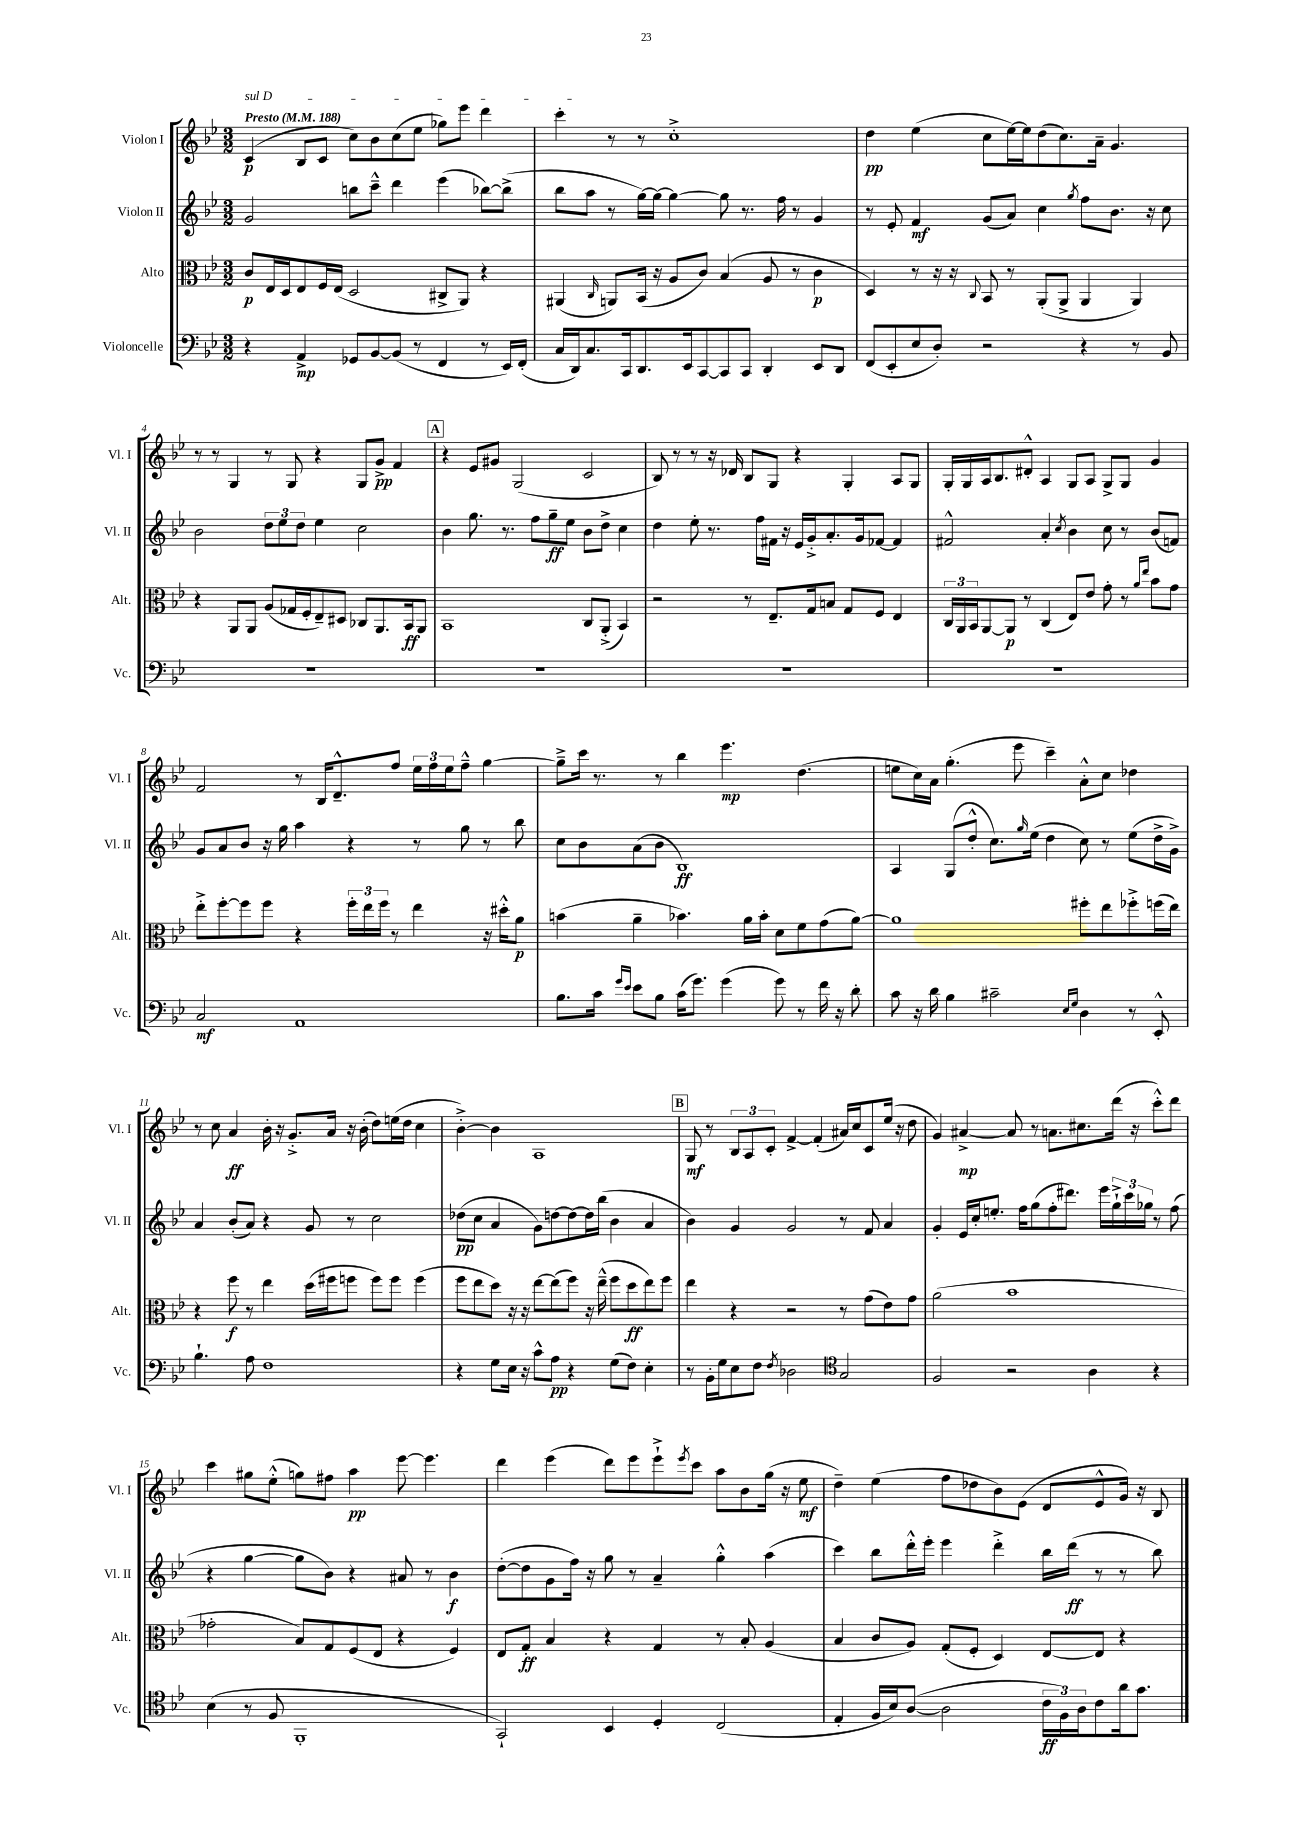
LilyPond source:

<<
\new StaffGroup <<
\new Staff = "s0" \with { instrumentName = "Violon I" shortInstrumentName = "Vl. I" } {
    \clef treble \key bes \major \numericTimeSignature \time 3/2 \tempo "Presto" 4 = 188
    \once \override TextSpanner.bound-details.left.text = \markup { \italic "sul D" } c'4\p\startTextSpan( bes8 c'8 c''8) bes'8 c''8( ees''8 ges''8) ees'''8 d'''4 |
    c'''4-.\stopTextSpan r8 r8 c''1-.-> |
    d''4\pp ees''4( c''8 ees''16~) ees''16 d''8( c''8.) a'16-- g'4. |
    r8 r8 g4 r8 g8 r4 g8 g'8->\pp f'4 |
    \mark \markup { \box "A" } r4 ees'8 gis'8 g2( c'2 |
    bes8) r8 r8 r16 des'16 bes8 g8 r4 g4-. a8 g8 |
    g16-. g16 a16 bes8. dis'8-.-^ a4 g8 a8 g8-> g8 g'4 |
    f'2 r8 bes16 d'8.---^ f''8 \tuplet 3/2 { ees''16 f''16 ees''16 } f''8---^ g''4~ |
    g''8---> c'''16 r8. r8 bes''4 ees'''4.\mp d''4.( |
    e''8 c''16) a'16 g''4.-.( ees'''8 c'''4--) a'8-.-^ c''8 des''4 |
    r8 c''8 a'4\ff bes'16-. r16 g'8.-.-> a'16 r16 bes'16-.( d''8) e''16( d''16 c''4 |
    bes'4~-.->) bes'4 a1 |
    \mark \markup { \box "B" } g8\mf r8 \tuplet 3/2 { bes8 a8 c'8-. } f'4~-> f'4-.( ais'16) c''16 c'8 ees''16( r16 d''8 |
    g'4) ais'4~->\mp ais'8 r8 a'8. cis''8. d'''16( r16 c'''8-.-^) d'''8 |
    c'''4 gis''8 ees''8-.-^( g''8) fis''8 a''4\pp ees'''8~ ees'''4. |
    d'''4 ees'''4( d'''8) ees'''8 ees'''8-!-> \acciaccatura { ees'''8 } c'''8 a''8 bes'8 g''16( r16 ees''8\mf |
    d''4--) ees''4( f''8 des''8 bes'8) ees'8( d'8 ees'8-^ g'16) r16 bes8 \bar "|." |
}
\new Staff = "s1" \with { instrumentName = "Violon II" shortInstrumentName = "Vl. II" } {
    \clef treble \key bes \major \numericTimeSignature \time 3/2
    g'2 b''8 c'''8---^ d'''4 ees'''4( bes''8~) bes''8->( |
    bes''8 a''8 r8 g''16~) g''16~ g''4~ g''8 r8. f''16 r8 g'4 |
    r8 ees'8-. f'4\mf g'8( a'8) c''4 \acciaccatura { g''8 } f''8 bes'8. r16 c''8 |
    bes'2 \tuplet 3/2 { d''8 ees''8 d''8 } ees''4 c''2 |
    \mark \markup { \box "A" } bes'4 g''8. r8. f''8 g''8--\ff ees''8 bes'8 d''8-> c''4 |
    d''4 ees''8-. r8. f''16 fis'16 r16 ees'16 g'16-.-> a'8.-. g'16 fes'8~ fes'4 |
    fis'2-^ a'4-. \acciaccatura { c''8 } bes'4 c''8 r8 bes'8( f'8) |
    g'8 a'8 bes'8 r16 g''16 a''4 r4 r8 g''8 r8 bes''8 |
    c''8 bes'8 a'8( bes'8 bes1\ff) |
    a4 g8( d''8-.-^ c''8.) \grace { g''16 } ees''16( d''4 c''8) r8 ees''8( d''16-> g'16->) |
    a'4 bes'8-.( a'8) r4 g'8 r8 c''2 |
    des''8\pp( c''8 a'4 g'8) d''8~ d''8~ d''16 bes''16( bes'4 a'4 |
    \mark \markup { \box "B" } bes'4) g'4 g'2 r8 f'8 a'4 |
    g'4-. ees'16 c''16-. e''8.-. f''16 g''8( f''8-. dis'''8.) ees'''16 \tuplet 3/2 { g''16-!-> c'''16 ges''16 } r8 f''8( |
    r4 g''4~ g''8 bes'8) r4 ais'8 r8 bes'4\f |
    d''8~-.( d''8 g'8 f''16) r16 g''8 r8 a'4-- g''4-.-^ a''4( |
    c'''4) bes''8 d'''16-.-^ ees'''16-. ees'''4 d'''4-.-> bes''16 d'''16\ff( r8 r8 bes''8) \bar "|." |
}
\new Staff = "s2" \with { instrumentName = "Alto" shortInstrumentName = "Alt." } {
    \clef alto \key bes \major \numericTimeSignature \time 3/2
    c'8\p ees16 d16 ees8 f16 ees16( d2 cis8-> a,8) r4 |
    ais,4( \grace { c16 } a,8) bes,16( r16 a8 c'8) bes4( a8 r8 c'4\p |
    d4) r8 r16 r16 \appoggiatura { c8 } bes,8 r8 a,8-.( a,8-> a,4 a,4) |
    r4 a,8 a,8 a8( ges16 f16-. ees8--) dis8 ces8 a,8. bes,16\ff a,8 |
    \mark \markup { \box "A" } bes,1 c8 a,8-.->( bes,4) |
    r2 r8 ees8.-- g16 b8 g8 f8 ees4 |
    \tuplet 3/2 { c16 a,16 bes,16 } a,8~ a,8\p r8 c4( ees8) ees'8 g'8-. r8 \grace { a'16 ees''16 } bes'8 g'8 |
    ees''8-.-> f''8~-. f''8 f''8 r4 \tuplet 3/2 { f''16-. ees''16 f''16 } r8 ees''4 r16 dis''16-.-^ a'8\p |
    b'4( a'4-- bes'4.) a'16 bes'16-. d'8 f'8 g'8( a'8~) |
    a'1 fis''8-. ees''8 fes''8-.-> f''16( ees''16) |
    r4 f''8\f r8 ees''4 d''16( fis''16 f''8 f''8) f''8 f''4( |
    f''8 ees''8 d''8) r16 r16 ees''8~ ees''8( f''8) r16 ees''16---^( f''8 d''8\ff ees''8) f''8 |
    \mark \markup { \box "B" } ees''4 r4 r2 r8 g'8( ees'8) g'8 |
    a'2( bes'1 |
    ges'2-. bes8) g8 f8( ees8 r4 f4) |
    ees8 g8-.\ff bes4 r4 g4 r8 bes8-. a4( |
    bes4 c'8 a8) g8-.( f8-. d4) ees8~ ees8 r4 \bar "|." |
}
\new Staff = "s3" \with { instrumentName = "Violoncelle" shortInstrumentName = "Vc." } {
    \clef bass \key bes \major \numericTimeSignature \time 3/2
    r4 a,4->\mp ges,8 bes,8~ bes,8( r8 f,4 r8 ees,16) f,16-.( |
    c16 d,16) c8. c,16 d,8. ees,16 c,8~ c,8 c,8 d,4-. ees,8 d,8 |
    f,8( ees,8-. ees8 d8-.) r2 r4 r8 bes,8 |
    R1. |
    \mark \markup { \box "A" } R1. |
    R1. |
    R1. |
    c2\mf a,1 |
    bes8. c'16 \grace { g'16 ees'16 } ees'8 bes8 c'16( g'8.) g'4( g'8) r8 f'16 r16 d'8-. |
    c'8 r16 d'16 bes4 cis'2-- \grace { ees16 g16 } d4 r8 ees,8-.-^ |
    bes4.-! a8 f1 |
    r4 g8 ees16 r16 c'8-^ a8\pp r4 g8( f8) ees4-. |
    \mark \markup { \box "B" } r8 bes,16-. g16 ees8 f8 \acciaccatura { f8 } des2 \clef tenor g2 |
    f2 r2 a4 r4 |
    bes4( r8 f8 f,1-. |
    g,2-!) bes,4 d4-. c2( |
    ees4-. f16 bes16) a8~( a2 \tuplet 3/2 { c'16\ff f16) a16 } c'8 a'16 g'8. \bar "|." |
}
>>
>>
